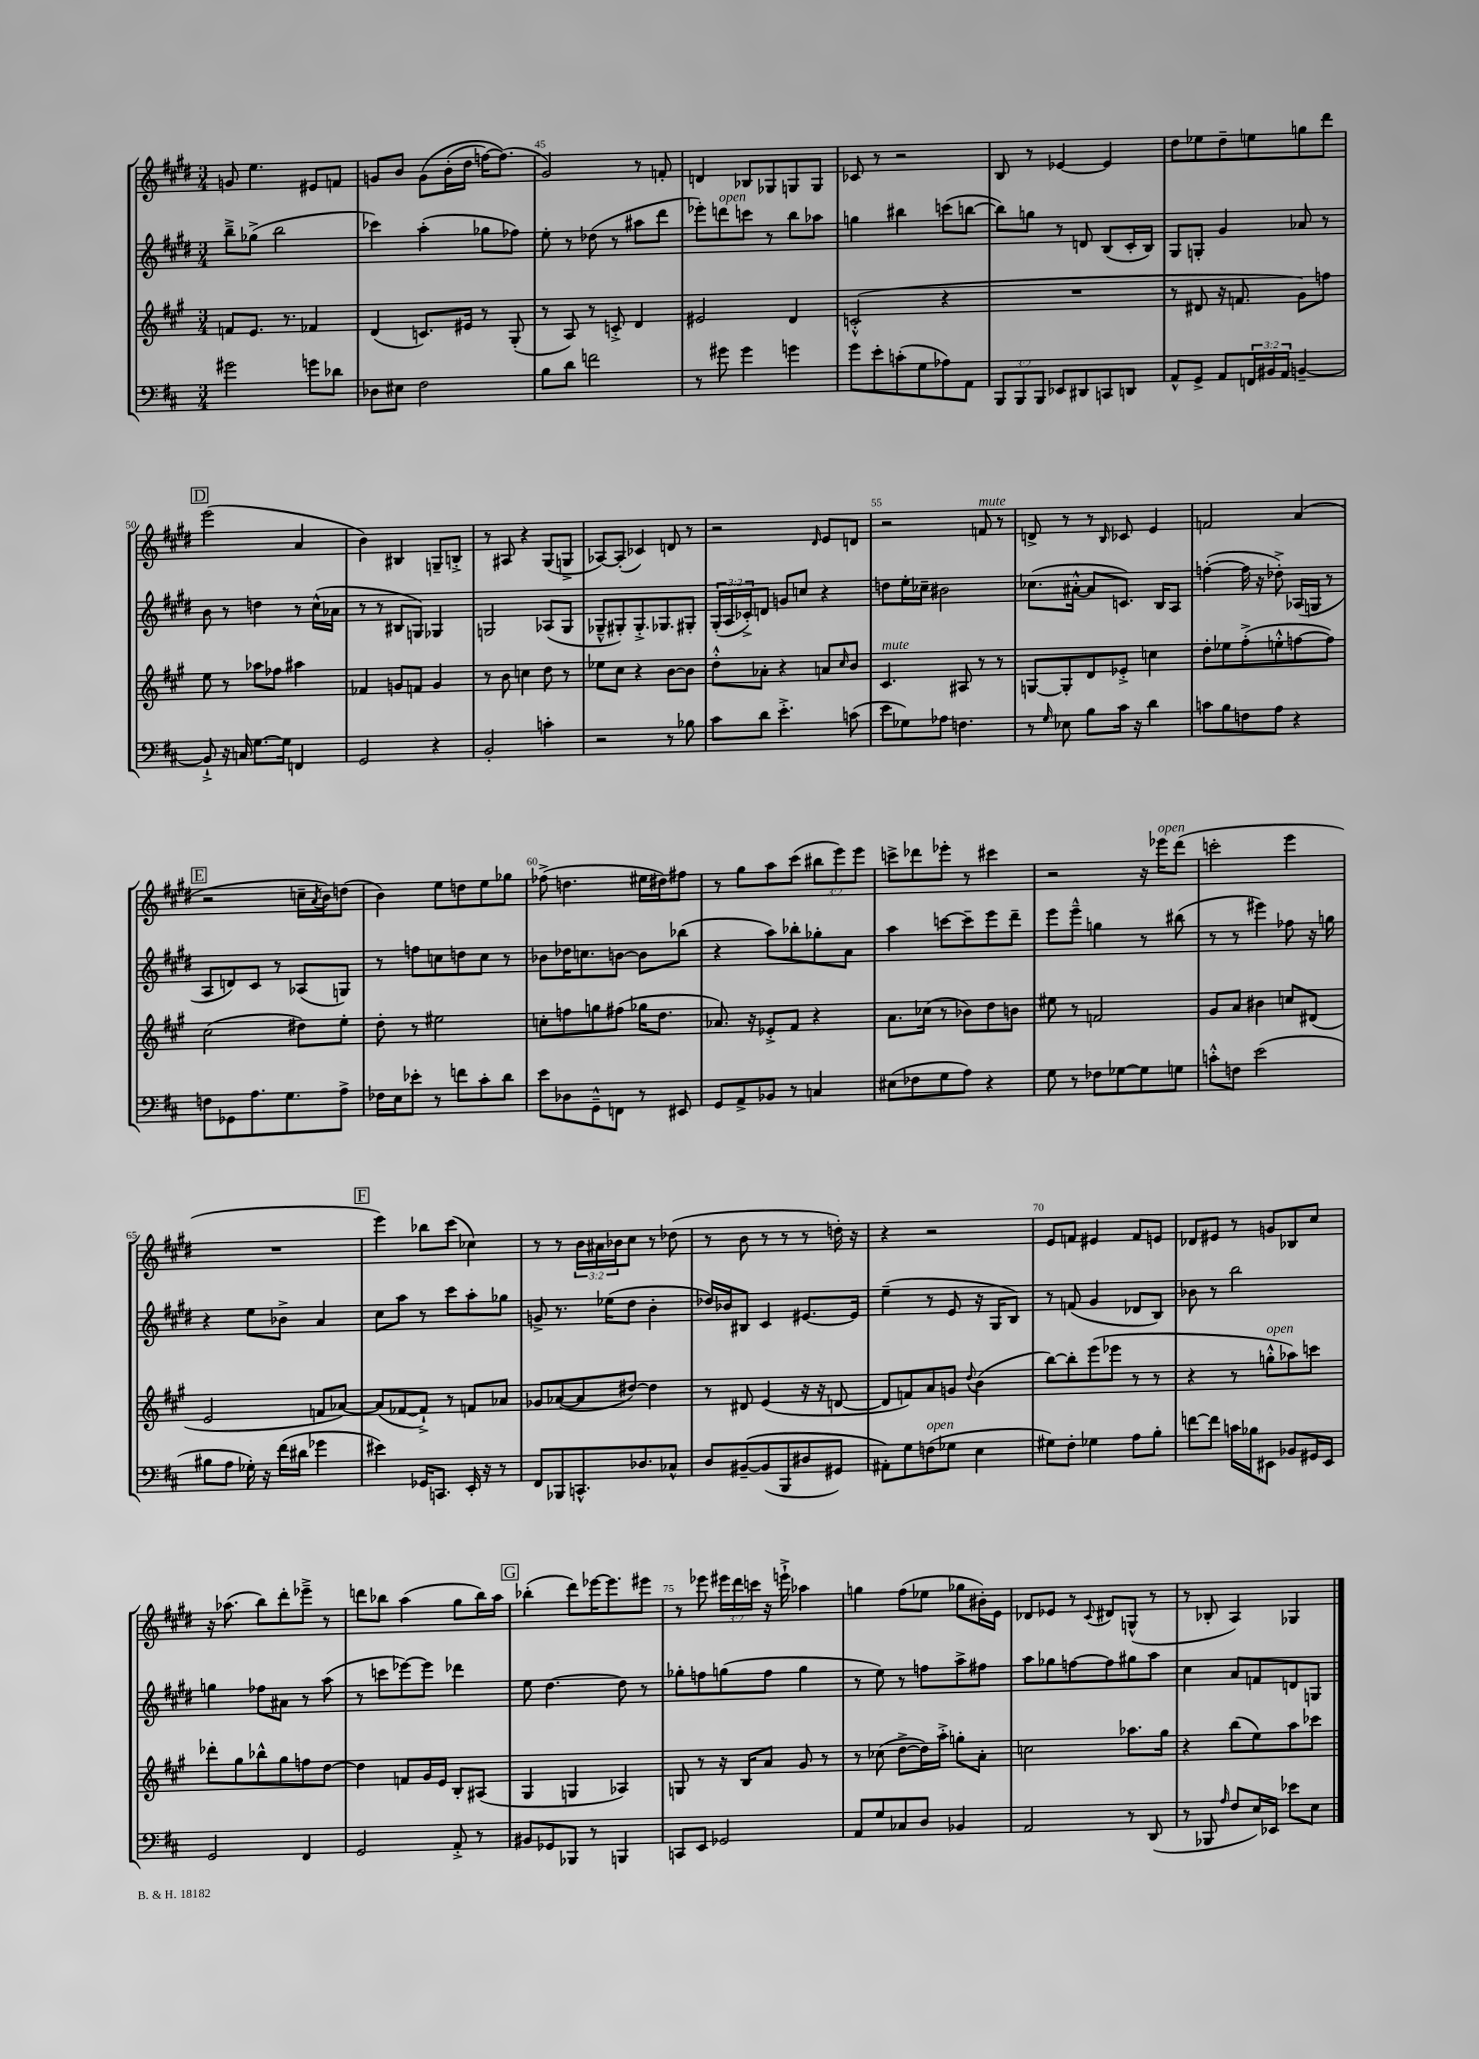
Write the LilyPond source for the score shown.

<<
\new StaffGroup <<
\new Staff = "s0" {
    \clef treble \key e \major \numericTimeSignature \time 3/4 \override Staff.TupletNumber.text = #tuplet-number::calc-fraction-text
    g'8 e''4. eis'8 f'8 |
    g'8 b'8 g'8\( b'16-.( dis''16 f''16~) f''8.(\) |
    gis'2) r8 f'8-. |
    d'4 bes8 ges8 g8 g8 |
    ces'8 r8 r2 |
    b8 r8 ees'4~ ees'4 |
    dis''8 ees''8 dis''8-- e''8 g''8 dis'''8 |
    \mark \markup { \box "D" } e'''2( a'4 |
    b'4) bis4 g8-- b8-.-> |
    r8 ais8 r4 gis8( g8-> |
    aes8~) aes8-.( ces'4) d'8 r8 |
    r2 \grace { dis'16 } e'8 d'8 |
    r2 f'8^\markup { \italic "mute" } r8 |
    d'8-> r8 r8 \grace { b16 } ces'8 e'4 |
    f'2 a'4( |
    \mark \markup { \box "E" } r2 c''16-- \acciaccatura { a'8 } b'16) d''8( |
    b'4) e''8 d''8 e''8 ges''8 |
    fes''8->( d''4. eis''16 dis''16) fis''8 |
    r8 gis''8 a''8 cis'''8( \tuplet 3/2 { bis''8 e'''8) e'''8 } |
    c'''8-> des'''8 ees'''8-. r8 cis'''4 |
    r2 r16 ees'''16^\markup { \italic "open" } dis'''8( |
    c'''2-. e'''4 |
    R2. |
    \mark \markup { \box "F" } e'''4) bes''8 cis'''8( ces''4) |
    r8 r8 \tuplet 3/2 { b'16 ais'16 bes'16 } cis''8 r8 des''8( |
    r8 b'8 r8 r8 r8 d''16-.) r16 |
    r4 r2 |
    e'8 f'8 eis'4 f'8 e'8 |
    des'8 eis'8 r8 g'8 bes8 cis''8 |
    r16 aes''8.( b''8) dis'''8-. ees'''8---> r8 |
    d'''8 bes''8 a''4( gis''8 bes''16) a''16 |
    \mark \markup { \box "G" } bes''4-.( dis'''8) ees'''16~ ees'''8. eis'''8 |
    r8 ees'''8 \tuplet 3/2 { eis'''16 dis'''16 c'''16 } r16 e'''16-!-> aes''4 |
    g''4 fis''8( ees''8 ges''8 bis'16-.) e'16 |
    des'8 ees'8 r8 \appoggiatura { cis'8 } dis'8 g8-^( r8 |
    r8 bes8-. a4) ges4 \bar "|." |
}
\new Staff = "s1" {
    \clef treble \key e \major \numericTimeSignature \time 3/4 \override Staff.TupletNumber.text = #tuplet-number::calc-fraction-text
    b''8---> ges''8->( b''2 |
    ces'''4) a''4-.( ges''8 fes''8) |
    e''8-. r8 des''8( r8 ais''8 dis'''8 |
    ees'''8-.) d'''8^\markup { \italic "open" } c'''8 r8 b''8 aes''8 |
    g''4 bis''4 c'''8( b''8~ |
    b''8) g''8 r8 d'8 b8( cis'16-. b16) |
    gis8 g8-. gis'4 aes'8 r8 |
    \mark \markup { \box "D" } b'8 r8 d''4 r8 cis''16-^( aes'16 |
    r8 r8 bis8 g8) ges4 |
    g2 aes8( g8 |
    ges8---^ gis8-.) gis8.-.-> ges8. gis8-. |
    \tuplet 3/2 { gis16-.( a16 ces'16-.->) } d'8 g'8 c''8 r4 |
    d''8 e''16-. ces''16-- bis'2 |
    ces''8.( ais'16~-.-^ ais'8 c'8.) b16 a8 |
    f''4~-.( f''16 r16 des''8-.->) aes16( g16 r8 |
    \mark \markup { \box "E" } a8 d'8) cis'8 r8 aes8( g8) |
    r8 f''8 c''8 d''8 c''8 r8 |
    bes'8 des''16 c''8. b'8~ b'8 bes''8( |
    r4 a''8) bes''8-. ges''8-. a'8 |
    a''4 c'''8~ c'''8-- e'''8 dis'''8-- |
    e'''8 e'''8---^ g''4 r8 bis''8( |
    r8 r8 eis'''4) fes''8 r16 g''16 |
    r4 e''8 bes'8-> a'4 |
    \mark \markup { \box "F" } cis''8 a''8 r8 cis'''8 a''8-. ges''8 |
    g'8-> r8. ees''16( dis''8 b'4-. |
    des''16) bes'16 bis8 cis'4 eis'8.~ eis'16 |
    e''4--( r8 e'8 r16 gis16 b8) |
    r8 f'8( gis'4 des'8 b8) |
    bes'8 r8 b''2 |
    g''4 fes''8 ais'8 r8 a''8( |
    r8 c'''8 ees'''8~) ees'''8 des'''4 |
    \mark \markup { \box "G" } e''8 dis''4.~ dis''8 r8 |
    ges''8-. f''8 g''8( f''8 g''4 |
    r8 e''8) r8 f''8 a''8-> fis''8 |
    a''8 ges''8 f''8~ f''8 gis''8 a''8 |
    cis''4 a'8 f'8 d'8 g8 \bar "|." |
}
\new Staff = "s2" {
    \clef treble \key a \major \numericTimeSignature \time 3/4
    f'8 e'8. r8. fes'4 |
    d'4( c'8.) eis'16 r8 gis8-.( |
    r8 a8) r8 c'8-.-> d'4 |
    eis'2 d'4 |
    c'2-.-^( r4 |
    R2. |
    r8 dis'8 r16 f'8. gis'8) f''8 |
    \mark \markup { \box "D" } e''8 r8 aes''8 fes''8 ais''4 |
    fes'4 g'8 f'8 g'4 |
    r8 b'8 c''4 d''8 r8 |
    ees''8 cis''8 r4 b'8~ b'8 |
    d''8-.-^ aes'8-. r4 a'8 \grace { cis''16 } b'8 |
    cis'4.^\markup { \italic "mute" } ais8 r8 r8 |
    g8~ g8-. d'8 ees'8-.-> c''4 |
    d''8-. ees''8 fis''8-.->( e''8-.-^ f''8~ f''8) |
    \mark \markup { \box "E" } cis''2( dis''8) e''8-. |
    d''8-. r8 eis''2 |
    c''8-. f''8 g''8 fis''8( ges''16 d''8. |
    aes'8.) r16 ees'8-.-> fis'8 r4 |
    a'8. ces''16( r8 bes'8) d''8 b'8 |
    eis''8 r8 f'2 |
    gis'8 a'8 bis'4 c''8 dis'8( |
    e'2 f'8 aes'8~) |
    \mark \markup { \box "F" } aes'8( fes'8~ fes'8-!->) r8 f'8 aes'8 |
    ges'8 aes'8~( aes'8 dis''8~) dis''4 |
    r8 dis'8 e'4( r16 r16 d'8~ |
    d'8 f'8) a'8 g'8 \appoggiatura { d''8 } b'4( |
    b''8~) b''8-. e'''8( ees'''8 r8 r8 |
    r4 r8 g''8-.-^^\markup { \italic "open" } aes''8) c'''8 |
    des'''8-. gis''8 bes''8-^ gis''8 f''8 d''8~ |
    d''4 f'8 gis'16 e'16 b8-. ais8( |
    \mark \markup { \box "G" } gis4 g4 aes4) |
    g8 r8 r16 b16 a'8 gis'8 r8 |
    r8 ces''8( d''8~-> d''16) a''16-.-> g''8-. a'8-. |
    c''2 aes''8. gis''16 |
    r4 b''8( e''8) a''8 ces'''8 \bar "|." |
}
\new Staff = "s3" {
    \clef bass \key d \major \numericTimeSignature \time 3/4 \override Staff.TupletNumber.text = #tuplet-number::calc-fraction-text
    gis'2 g'8 des'8 |
    des8 eis8 fis2 |
    b8 d'8 f'2 |
    r8 gis'8 gis'4 g'4 |
    g'8 e'8-. c'8-.( g8 aes8) a,8 |
    \tuplet 3/2 { b,,8 b,,8 b,,8 } ees,8 dis,8 c,8 d,8 |
    a,8-^ g,8-> a,8 \tuplet 3/2 { f,16 bis,16 a,16 } b,4~-- |
    \mark \markup { \box "D" } b,8-!-> r16 c16 g8.~ g16 f,4 |
    g,2 r4 |
    b,2-. c'4-. |
    r2 r8 bes8 |
    cis'8 d'8 e'4.-.-> c'8( |
    e'8 ges8) aes8 f4. |
    r8 \grace { g16 } ees8 b8 cis'16 r16 d'4 |
    c'8 b8 f8 a8 r4 |
    \mark \markup { \box "E" } f8 ges,8 a8. g8. a8-> |
    fes16 e16 ees'8-. r8 f'8 cis'8-. d'8 |
    e'8 des8 g,8---^ f,8 r8 eis,8 |
    g,8 a,8-> bes,8 r8 c4 |
    eis8( fes8 g8 a8) r4 |
    g8 r8 fes8 ges8~ ges8 g8 |
    c'8-.-^ f8 e'2( |
    bis8 a8 ges16-.) r16 fis'16( dis'16 ges'4 |
    \mark \markup { \box "F" } eis'4) ges,16 c,8. e,16-. r16 r8 |
    fis,8 bes,,8 c,8.-^ des8. ces8-^ |
    d8 bis,8~--\( bis,8( b,,8 dis8 gis,8) |
    ais,8-.\) g8 f8^\markup { \italic "open" }( ges8 e4 |
    gis8) fis8-. ges4 a8 b8-. |
    f'8~ f'8 c'16 bes16 eis,8 bes,8 gis,16 eis,16 |
    g,2 fis,4 |
    g,2 a,8-.-> r8 |
    \mark \markup { \box "G" } bis,8 ges,8 bes,,8 r8 b,,4 |
    c,8 e,8 ges,2 |
    a,8 g8 ces8 d8 bes,4 |
    a,2 r8 d,8( |
    r8 bes,,8 \grace { a16 } fis8 e16) ees,16 ees'8 e8 \bar "|." |
}
>>
>>
\layout { \context { \Score currentBarNumber = #43 \override BarNumber.break-visibility = ##(#f #t #t) barNumberVisibility = #(every-nth-bar-number-visible 5) } }
